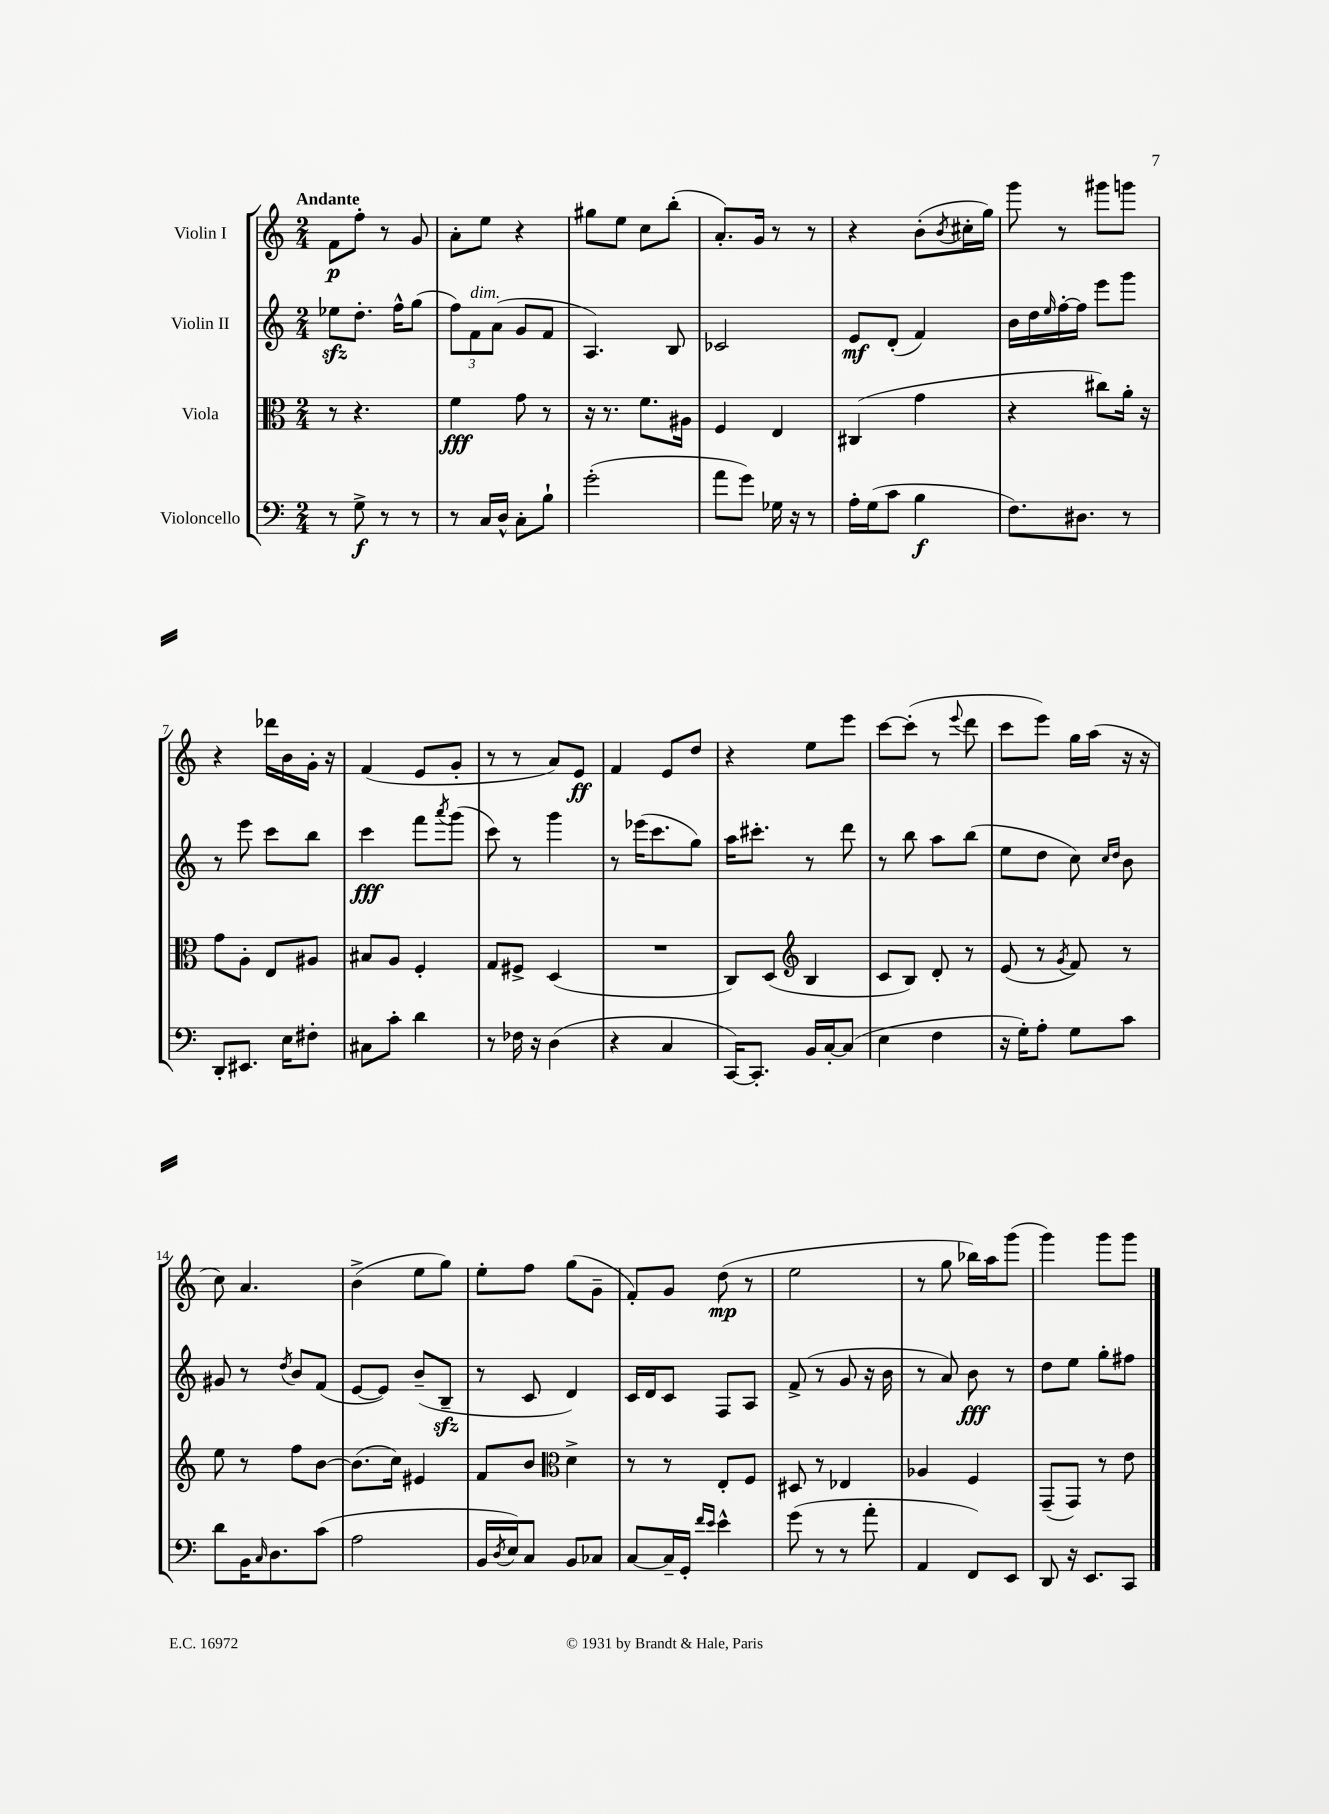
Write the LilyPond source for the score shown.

<<
\new StaffGroup <<
\new Staff = "s0" \with { instrumentName = "Violin I" } {
    \clef treble \key c \major \numericTimeSignature \time 2/4 \tempo "Andante"
    f'8\p f''8-. r8 g'8 |
    a'8-. e''8 r4 |
    gis''8 e''8 c''8 b''8-.( |
    a'8.-.) g'16 r8 r8 |
    r4 b'8-.( \acciaccatura { b'8 } cis''16-. g''16) |
    g'''8 r8 gis'''8 g'''8 |
    r4 des'''16 b'16 g'16-. r16 |
    f'4( e'8 g'8-. |
    r8 r8 a'8) e'8\ff |
    f'4 e'8 d''8 |
    r4 e''8 e'''8 |
    c'''8~ c'''8-.( r8 \appoggiatura { e'''8 } d'''8 |
    c'''8 e'''8) g''16 a''16( r16 r16 |
    c''8) a'4. |
    b'4->( e''8 g''8) |
    e''8-. f''8 g''8( g'8-- |
    f'8-.) g'8 d''8\mp( r8 |
    e''2 |
    r8 g''8 bes''16) a''16 g'''8( |
    g'''4) g'''8 g'''8 \bar "|." |
}
\new Staff = "s1" \with { instrumentName = "Violin II" } {
    \clef treble \key c \major \numericTimeSignature \time 2/4
    ees''8\sfz d''8.-. f''16-^ g''8( |
    \tuplet 3/2 { f''8) f'8^\markup { \italic "dim." } a'8( } g'8 f'8 |
    a4.) b8 |
    ces'2 |
    e'8\mf d'8-.( f'4) |
    b'16 d''16 \grace { e''16 } f''16~-. f''16 e'''8 g'''8 |
    r8 e'''8 c'''8 b''8 |
    c'''4\fff f'''8 \acciaccatura { a'''8 } g'''8( |
    c'''8) r8 g'''4 |
    r8 ees'''16( c'''8. g''8) |
    a''16 cis'''8.-. r8 d'''8 |
    r8 b''8 a''8 b''8( |
    e''8 d''8 c''8) \grace { c''16 d''16 } b'8 |
    gis'8 r8 \acciaccatura { d''8 } b'8 f'8( |
    e'8~ e'8) b'8--( b8--\sfz |
    r8 c'8 d'4) |
    c'16 d'16 c'8 f8 a8 |
    f'8->( r8 g'8 r16 b'16 |
    r8 a'8) b'8\fff r8 |
    d''8 e''8 g''8-. fis''8 \bar "|." |
}
\new Staff = "s2" \with { instrumentName = "Viola" } {
    \clef alto \key c \major \numericTimeSignature \time 2/4
    r8 r4. |
    f'4\fff g'8 r8 |
    r16 r8. f'8. ais16 |
    f4 e4 |
    cis4( g'4 |
    r4 cis''8) a'16-. r16 |
    g'8 a8-. e8 ais8 |
    bis8 a8 f4-. |
    g8 fis8-> d4( |
    R2 |
    c8) d8( \clef treble b4 |
    c'8 b8) d'8-. r8 |
    e'8( r8 \acciaccatura { g'8 } f'8) r8 |
    e''8 r8 f''8 b'8~ |
    b'8.( c''16) eis'4 |
    f'8 b'8 \clef alto d'4-> |
    r8 r8 e8-. f8 |
    dis8 r8 ees4 |
    aes4 f4 |
    g,8--( g,8) r8 e'8 \bar "|." |
}
\new Staff = "s3" \with { instrumentName = "Violoncello" } {
    \clef bass \key c \major \numericTimeSignature \time 2/4
    r8 g8->\f r8 r8 |
    r8 c16 d16-^ c8-. b8-! |
    g'2-.( |
    a'8 g'8) ges16 r16 r8 |
    a16-. g16( c'8 b4\f |
    f8.) dis8. r8 |
    d,8-. eis,8. e16 fis8-. |
    cis8 c'8-. d'4 |
    r8 fes16 r16 d4( |
    r4 c4 |
    c,16~) c,8.-. b,16 c16~-. c8( |
    e4 f4 |
    r16 g16-.) a8-. g8 c'8 |
    d'8 b,16 \grace { c16 } d8. c'8( |
    a2 |
    b,16 \acciaccatura { d8 } e16) c8 b,8 ces8 |
    c8~ c16-- g,16-. \grace { f'16 e'16 } e'4-^ |
    g'8( r8 r8 a'8-. |
    a,4 f,8) e,8 |
    d,8 r16 e,8. c,8 \bar "|." |
}
>>
>>
